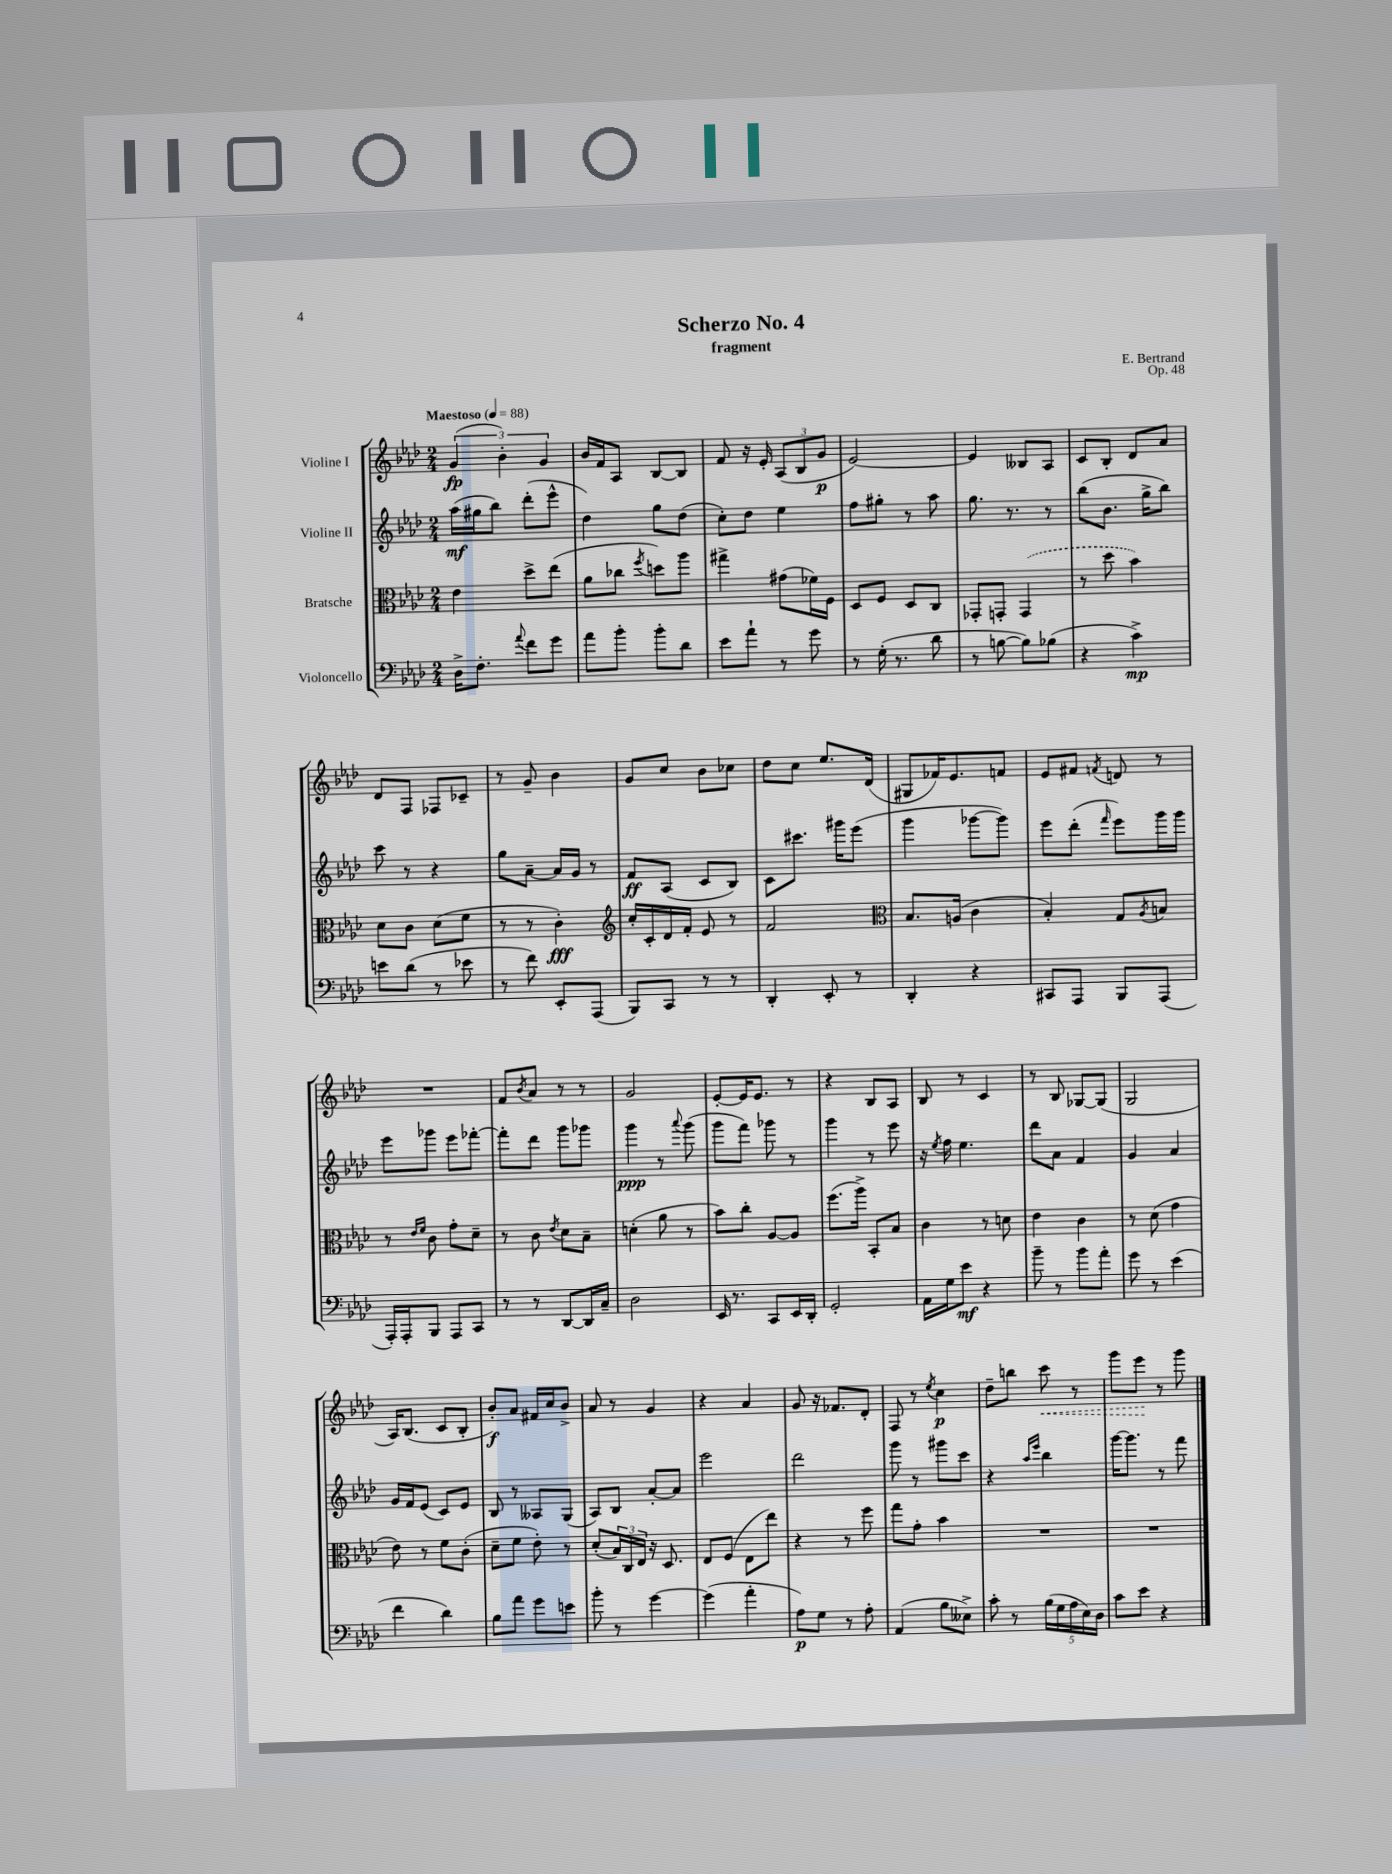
\header { title = "Scherzo No. 4" composer = "E. Bertrand" subtitle = "fragment" opus = "Op. 48" }
<<
\new StaffGroup <<
\new Staff = "s0" \with { instrumentName = "Violine I" } {
    \clef treble \key aes \major \numericTimeSignature \time 2/4 \tempo "Maestoso" 4 = 88
    \tuplet 3/2 { g'4\fp( bes'4-.) g'4 } |
    bes'16 f'16 aes8 bes8~ bes8 |
    f'8 r16 ees'16-. \tuplet 3/2 { aes8( bes8 g'8\p } |
    ees'2~) |
    ees'4 beses8 aes8 |
    c'8 bes8-. des'8 aes'8 |
    des'8 f8 fes8 ces'8-- |
    r8 g'8-- bes'4 |
    g'8 c''8 bes'8 ces''8 |
    des''8 c''8 ees''8. des'16( |
    gis8 fes'16) ees'8. f'8 |
    ees'8 fis'8 \acciaccatura { f'8 } d'8 r8 |
    R2 |
    f'8 \acciaccatura { bes'8 } aes'8 r8 r8 |
    g'2 |
    ees'8~-. ees'16 ees'8. r8 |
    r4 bes8 aes8 |
    bes8 r8 c'4 |
    r8 bes8 ges8~ ges8( |
    g2 |
    aes16) bes8.( c'8 bes8-. |
    bes'8-.\f) aes'8 fis'16 c''16 bes'8-> |
    aes'8 r8 g'4 |
    r4 aes'4 |
    g'8 r16 fes'8. des'8-. |
    f8 r8 \acciaccatura { ees''8 } c''4\p |
    des''8-- b''8 \once \override Hairpin.style = #'dashed-line c'''8\< r8 |
    g'''8 ees'''8\! r8 g'''8 \bar "|." |
}
\new Staff = "s1" \with { instrumentName = "Violine II" } {
    \clef treble \key aes \major \numericTimeSignature \time 2/4
    aes''16\mf( gis''16 bes''8) des'''8-.( ees'''8-^ |
    des''4) g''8 des''8( |
    c''8-.) des''8 ees''4 |
    f''8 gis''8-. r8 aes''8 |
    g''8. r8. r8 |
    bes''8( bes'8. g''16-> bes''8) |
    c'''8 r8 r4 |
    g''8 aes'8~-- aes'16 g'16 r8 |
    f'8\ff aes8( c'8 bes8) |
    c'8 cis'''8. gis'''16 ees'''8( |
    g'''4 ges'''8~ ges'''8) |
    ees'''8 des'''8-.( \grace { f'''16 } ees'''8) g'''16 g'''16 |
    ees'''8 ges'''8 ees'''8 fes'''8~-. |
    fes'''8-. des'''8 g'''8 ges'''8 |
    g'''4\ppp r8 \appoggiatura { aes'''8 } g'''8( |
    g'''8 f'''8) ges'''8 r8 |
    g'''4 r8 ees'''8 |
    r16 \acciaccatura { ees''8 } f''16 ees''4. |
    des'''8 aes'8 f'4 |
    g'4 aes'4 |
    g'16 f'16 ees'8( c'8) ees'8 |
    bes8 r8 aeses8 g8( |
    aes8) bes8 aes'8~-. aes'8 |
    ees'''2 |
    des'''2 |
    g'''8 r8 gis'''8 c'''8 |
    r4 \grace { aes''16 ees'''16 } bes''4 |
    g'''16~ g'''8. r8 f'''8 \bar "|." |
}
\new Staff = "s2" \with { instrumentName = "Bratsche" } {
    \clef alto \key aes \major \numericTimeSignature \time 2/4
    ees'4 des''8-> ees''8( |
    aes'8 ces''8 \acciaccatura { f''8 } d''8) aes''8 |
    gis''4-> gis'8( fes'16) f16 |
    des8 f8 des8 c8 |
    ges,8-. g,8-. \once \slurDashed g,4( |
    r8 des''8 bes'4) |
    des'8 c'8 des'8( f'8 |
    r8 r8 c'4-.\fff) |
    \clef treble c''16-. c'16-. des'16 f'16-. ees'8 r8 |
    f'2 |
    \clef alto bes8. a16( c'4 |
    bes4-.) g8 \acciaccatura { aes8 } b8 |
    r8 \grace { ees'16 f'16 } c'8 g'8-. des'8-- |
    r8 c'8 \acciaccatura { ees'8 } des'8 bes8-- |
    d'4-.( aes'8 r8 |
    bes'8) c''8-. aes8~ aes8 |
    f''8.( aes''16->) bes,8-. bes8 |
    c'4 r8 d'8 |
    ees'4 c'4 |
    r8 des'8( g'4 |
    ees'8) r8 f'8 c'8-.( |
    des'8-- f'8 ees'8-.) r8 |
    des'8-.( \tuplet 3/2 { bes16) c16 ees16 } r16 des8. |
    ees8 f8( ees8 ees''8) |
    r4 r8 f''8 |
    g''8 g'8-. bes'4 |
    R2 |
    R2 \bar "|." |
}
\new Staff = "s3" \with { instrumentName = "Violoncello" } {
    \clef bass \key aes \major \numericTimeSignature \time 2/4
    des16-> f8.-. \appoggiatura { aes'8 } f'8 g'8 |
    aes'8 bes'8-. bes'8-. des'8 |
    ees'8 aes'8-! r8 g'8 |
    r8 g16-.( r8. des'8 |
    r8 b8~ b8) bes8( |
    r4 c'4->\mp) |
    e'8 des'8( r8 ees'8 |
    r8 f'8) ees,8-. aes,,8( |
    bes,,8) c,8 r8 r8 |
    des,4-. ees,8-. r8 |
    des,4-. r4 |
    cis,8 aes,,8 bes,,8 aes,,8( |
    aes,,16-.) aes,,16-. bes,,8 aes,,8 c,8 |
    r8 r8 des,8~ des,16 c16-- |
    des2 |
    ees,16 r8. c,8 ees,16 des,16-. |
    g,2-. |
    aes,16 g16 ees'8\mf r4 |
    bes'8-- r8 bes'8 aes'8-. |
    g'8 r8 ees'4( |
    f'4 des'4) |
    bes8 aes'8 g'8 e'8 |
    bes'8-. r8 g'4~ |
    g'4( aes'4-. |
    aes8\p) g8 r8 aes8-. |
    aes,4( bes8 eeses8->) |
    c'8-. r8 \tuplet 5/4 { bes16( g16 aes16 ees16) des16 } |
    c'8 ees'8 r4 \bar "|." |
}
>>
>>
\layout { \context { \Score \remove "Bar_number_engraver" } }
